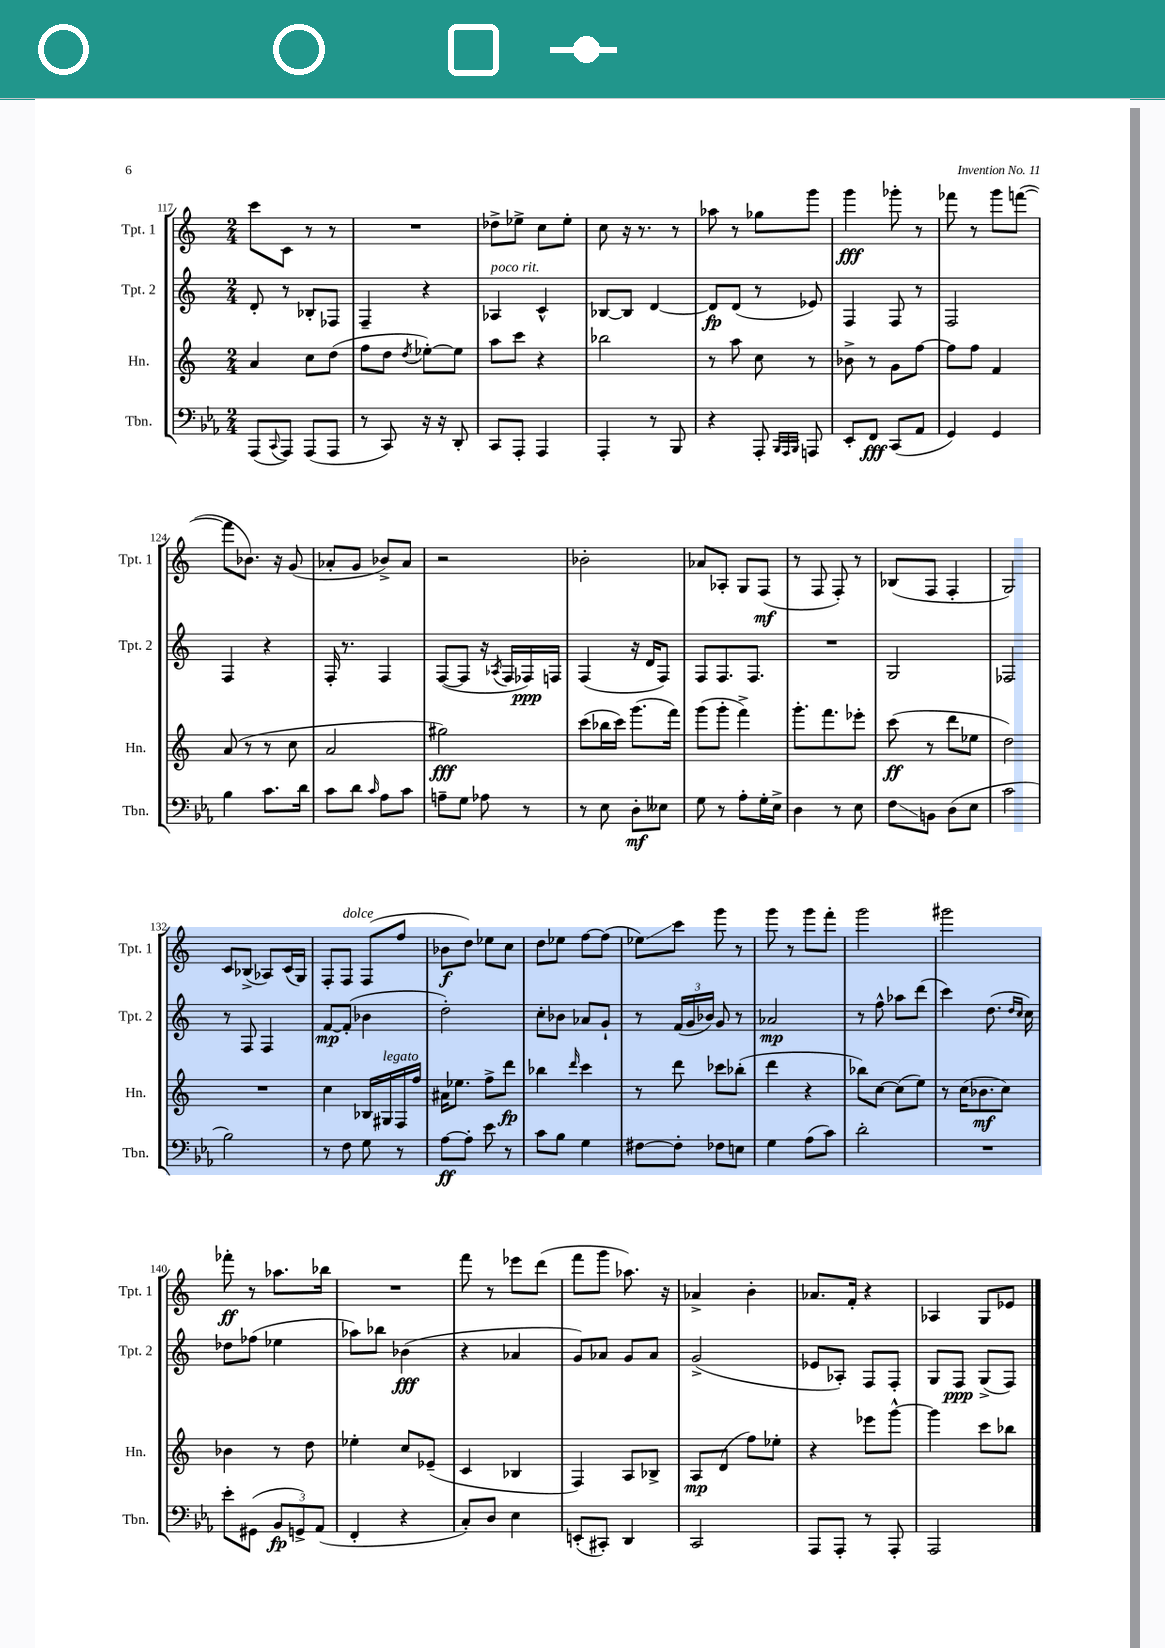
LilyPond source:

<<
\new StaffGroup <<
\new Staff = "s0" \with { instrumentName = "Tpt. 1" shortInstrumentName = "Tpt. 1" } {
    \clef treble \key c \major \numericTimeSignature \time 2/4
    c'''8 c'8 r8 r8 |
    R2 |
    des''8-> ees''8-> c''8 ees''8-. |
    c''8 r16 r8. r8 |
    aes''8 r8 ges''8 g'''8 |
    g'''4\fff ges'''8-. r8 |
    fes'''8 r8 g'''8 f'''8~( |
    f'''8 bes'8.) r16 g'8( |
    aes'8-. g'8 bes'8->) aes'8 |
    r2 |
    bes'2-. |
    aes'8 aes8-. g8 f8\mf( |
    r8 f8 f8-.) r8 |
    bes8( f8 f4-. |
    g2) |
    c'8 bes8->( aes8) c'16( g16) |
    f8-. f8^\markup { \italic "dolce" } f8( f''8 |
    bes'8\f d''8) ees''8 c''8 |
    d''8 ees''8 f''8~ f''8( |
    ees''8\glissando) c'''8 g'''8 r8 |
    g'''8 r8 g'''8 f'''8-. |
    g'''2 |
    gis'''2 |
    fes'''8-.\ff r8 aes''8. bes''16 |
    R2 |
    f'''8 r8 ees'''8 d'''8( |
    f'''8 g'''8 aes''8.) r16 |
    aes'4-> b'4-. |
    aes'8. f'16-. r4 |
    aes4 g8 ees'8 \bar "|." |
}
\new Staff = "s1" \with { instrumentName = "Tpt. 2" shortInstrumentName = "Tpt. 2" } {
    \clef treble \key c \major \numericTimeSignature \time 2/4
    d'8-. r8 bes8-. fes8 |
    f4-- r4 |
    aes4^\markup { \italic "poco rit." } c'4-^ |
    bes8~ bes8 d'4~ |
    d'8\fp d'8( r8 ees'8) |
    f4 f8 r8 |
    f2 |
    f4 r4 |
    f16-. r8. f4 |
    f8~( f8 r16 \acciaccatura { aes8 } f16 fes16\ppp) f16 |
    f4( r16 d'16 f8) |
    f8 f8. f8. |
    R2 |
    g2 |
    fes2 |
    r8 f8 f4 |
    f'8~\mp f'8-.( bes'4 |
    d''2-.) |
    c''8-. bes'8 aes'8 g'8-! |
    r8 \tuplet 3/2 { f'16( g'16 bes'16) } g'8 r8 |
    aes'2\mp |
    r8 f''8-^ aes''8 d'''8( |
    c'''4) d''8.( \grace { d''16 c''16 } c''16) |
    des''8 fes''8( ees''4 |
    aes''8) bes''8 bes'4\fff( |
    r4 aes'4 |
    g'8) aes'8 g'8 aes'8 |
    g'2->( |
    ees'8 aes8-.) f8 f8-. |
    g8 f8\ppp g8->( f8) \bar "|." |
}
\new Staff = "s2" \with { instrumentName = "Hn." shortInstrumentName = "Hn." } {
    \clef treble \key c \major \numericTimeSignature \time 2/4
    a'4 c''8 d''8( |
    f''8 d''8 \acciaccatura { d''8 } ees''8~-.) ees''8 |
    a''8 c'''8 r4 |
    bes''2 |
    r8 a''8 c''8 r8 |
    bes'8-> r8 g'8 f''8~ |
    f''8 f''8 f'4 |
    a'8( r8 r8 c''8 |
    a'2 |
    gis''2\fff) |
    c'''8( bes''16 c'''16) g'''8.( f'''16) |
    g'''8( g'''8-. f'''4->) |
    g'''8.-. f'''8. ees'''8-. |
    c'''8\ff( r8 d'''8 ees''8 |
    d''2) |
    R2 |
    c''4 bes16 gis16^\markup { \italic "legato" } f16 f''16 |
    ais'16 ees''8. f''8-> d'''8\fp |
    bes''4 \grace { d'''16 } c'''4 |
    r8 d'''8 ces'''8 bes''8-.( |
    d'''4 r4 |
    bes''8) c''8~ c''8( e''8) |
    r8 c''16( bes'8.\mf c''8) |
    bes'4 r8 d''8 |
    ees''4-. c''8 ees'8--( |
    c'4 bes4 |
    f4) a8 bes8-> |
    a8\mp d'8( f''8) ees''8-. |
    r4 ees'''8 g'''8~-^ |
    g'''4 c'''8 bes''8 \bar "|." |
}
\new Staff = "s3" \with { instrumentName = "Tbn." shortInstrumentName = "Tbn." } {
    \clef bass \key ees \major \numericTimeSignature \time 2/4
    aes,,8( \appoggiatura { c,8 } aes,,8) aes,,8( aes,,8 |
    r8 c,8) r16 r16 d,8-. |
    c,8 aes,,8-. aes,,4 |
    aes,,4-. r8 bes,,8 |
    r4 aes,,8-. \grace { bes,,32 aes,,32 bes,,32 } a,,8 |
    ees,8-. f,8\fff c,8( aes,8 |
    g,4) g,4 |
    bes4 c'8. d'16 |
    c'8 d'8 \grace { c'16 } aes8 c'8 |
    a8-- g8 aes8 r8 |
    r8 ees8 d8-.\mf eeses8 |
    g8 r8 aes8-. g16-. ees16-> |
    d4 r8 ees8 |
    f8\glissando b,8 d8( ees8 |
    c'2 |
    bes2) |
    r8 f8 g8 r8 |
    aes8~\ff aes8-. ees'8 r8 |
    c'8 bes8 g4 |
    fis8~ fis8-. fes8 e8 |
    g4 aes8( c'8) |
    d'2-. |
    R2 |
    ees'8-. gis,8( \tuplet 3/2 { bes,8\fp g,8->) aes,8( } |
    f,4-. r4 |
    c8-.) d8 ees4 |
    e,8-.( cis,8-.) d,4 |
    c,2 |
    aes,,8 aes,,8-. r8 aes,,8-. |
    aes,,2 \bar "|." |
}
>>
>>
\layout { \context { \Score currentBarNumber = #117 } }
